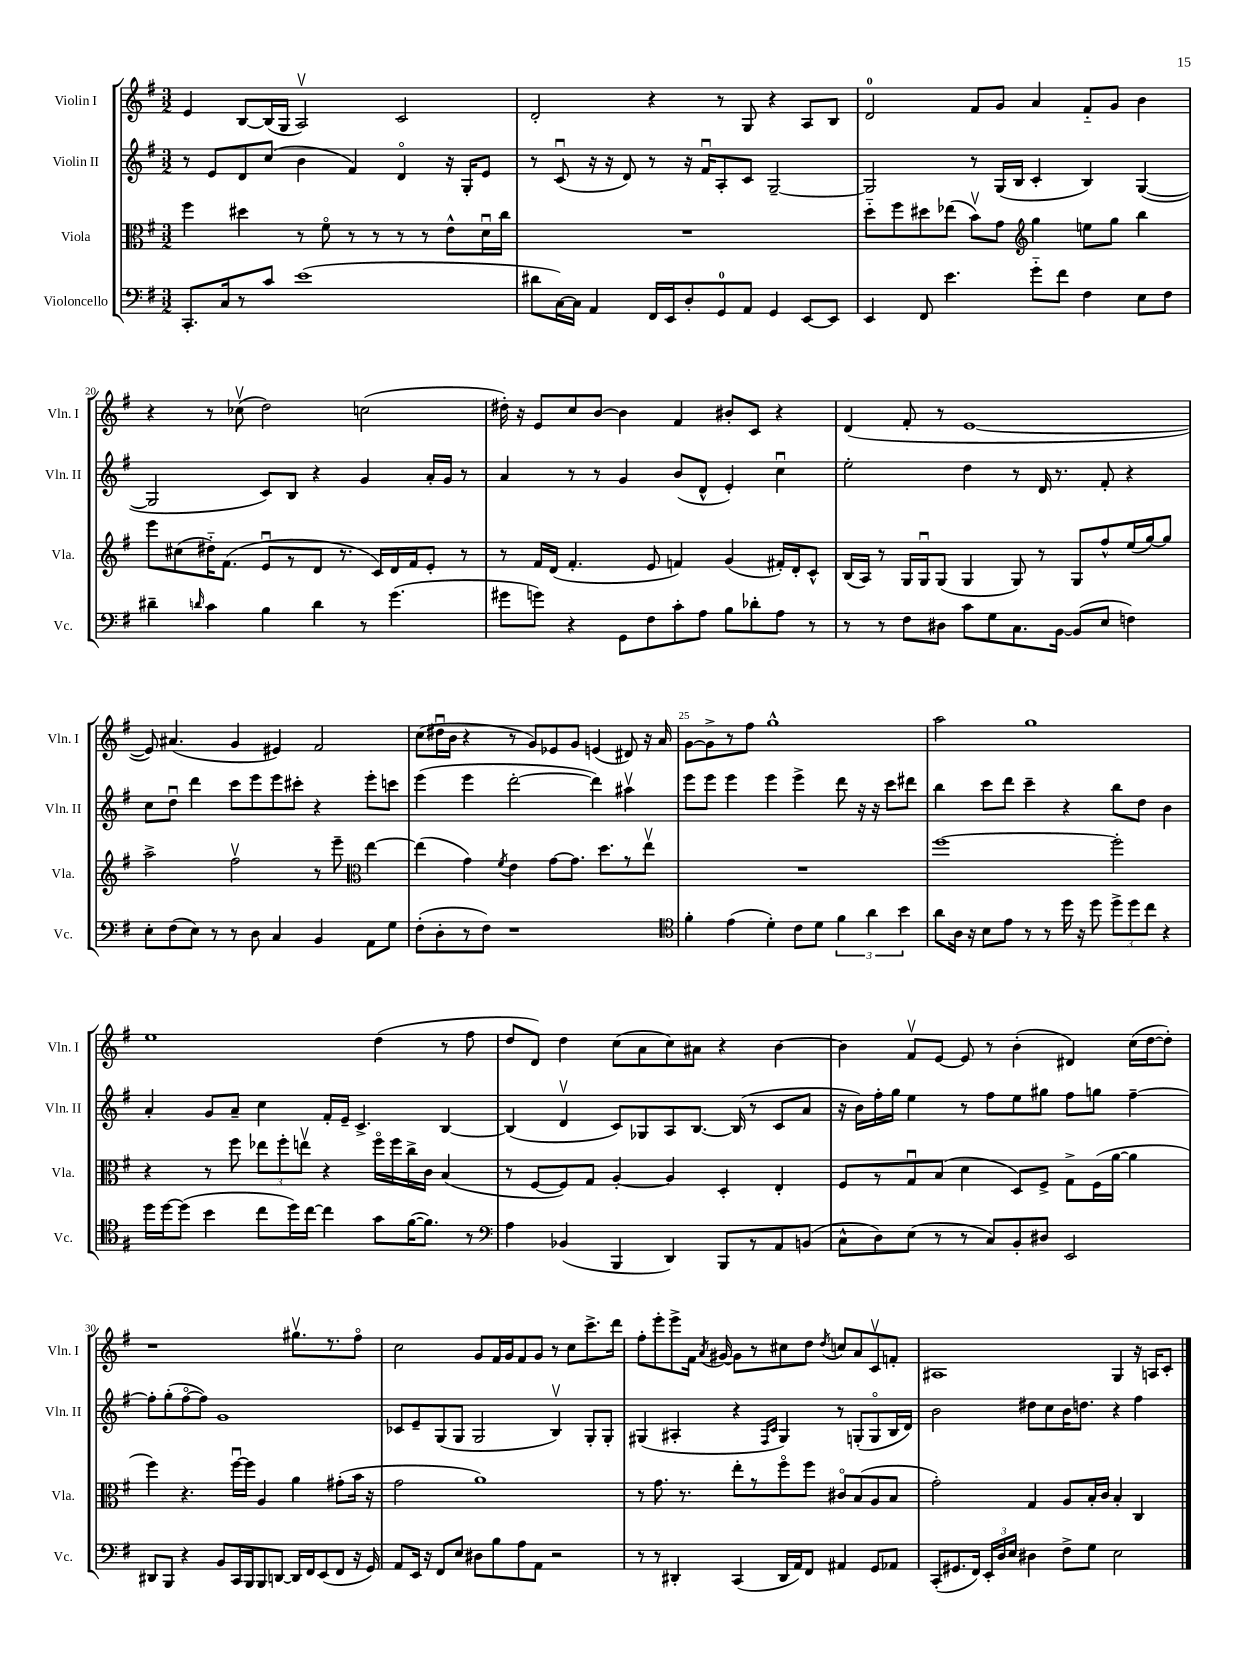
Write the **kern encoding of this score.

**kern	**kern	**kern	**kern
*part4	*part3	*part2	*part1
*staff4	*staff3	*staff2	*staff1
*I"Violoncello	*I"Viola	*I"Violin II	*I"Violin I
*I'Vc.	*I'Vla.	*I'Vln. II	*I'Vln. I
*clefF4	*clefC3	*clefG2	*clefG2
*k[f#]	*k[f#]	*k[f#]	*k[f#]
*M3/2	*M3/2	*M3/2	*M3/2
=17	=17	=17	=17
8.CC'/L	4ff#\	8r	4e/
.	.	8e/L	.
16C/k	.	.	.
8r	4dd#X\	8d/	[8B/L
8c/J	.	(8cc/J	(16B/L]
.	.	.	16G/JJ
(1e	8r	4b\	2Av/)
.	8f#\	.	.
.	8r	4f#/)	.
.	8r	.	.
.	8r	4d/	2c/
.	8r	.	.
.	8e^^\L	16r	.
.	.	16G'/KL	.
.	16du\L	8e/J	.
.	16cc\JJ	.	.
=18	=18	=18	=18
8d#X\L	1.r	8r	2d'/
[16C\L)	.	(8cu/	.
16C\JJ]	.	.	.
4AA/	.	16r	.
.	.	16r	.
.	.	8d/)	.
16FF#/LL	.	8r	4r
16EE/J	.	.	.
8D'/	.	16r	.
.	.	16f#u/KL	.
8GG/	.	8A'/	8r
8AA/J	.	8c/J	8G/
4GG/	.	[2G~/	4r
[8EE/L	.	.	8A/L
8EE/J]	.	.	8B/J
=19	=19	=19	=19
4EE/	8dd\L	2G/]	2d/
.	8ff#\	.	.
8FF#/	8dd#X\	.	.
4.e\	(8ee-X\J	.	.
.	8bv\L)	8r	8f#/L
.	8g\J	(16G/LL	8g/J
.	.	16B/JJ	.
*	*clefG2	*	*
8g\L	4gg\	4c'/	4a/
8f#\J	.	.	.
4F#\	8een\L	4B/)	8f#/L
.	8gg\J	.	8g/J
8E\L	4bb\	([4G/	4b\
8F#\J	.	.	.
!!LO:LB:g=z
=20	=20	=20	=20
4d#X~\	8eee\L	2G/]	4r
.	(8cc#X\	.	.
16qqdn/	.	.	.
4c\	16dd#X\K)	.	8r
.	(8.f#\J	.	.
.	.	.	(8cc-Xv\
4B\	8eu/L	8c/L)	2dd\)
.	8r	8B/J	.
4d\	8d/J	4r	.
.	8.r	.	.
8r	.	4g/	(2ccn\
.	16c/LL)	.	.
(4.g\	16d/	.	.
.	16f#/J	.	.
.	8e'/J	16a'/LL	.
.	.	16g/JJ	.
.	8r	8r	.
=21	=21	=21	=21
8g#X\L	8r	4a/	16dd#X'\)
.	.	.	16r
8gn\J)	16f#/LL	.	8e/L
.	(16d/JJ	.	.
4r	4.f#'/	8r	8cc/
.	.	8r	[8b/J
8GG\L	.	4g/	4b\]
8F#\	8e/	.	.
8c'\	4fn/)	(8b/L	4f#/
8A\J	.	8d^^/J	.
8B\L	(4g/	4e'/)	8b#X'/L
8d-X'\	.	.	8c/J
8A\J	16f#X'/LL)	4ccu\	4r
.	16d'/J	.	.
8r	8c^^/J	.	.
=22	=22	=22	=22
8r	(16B/LL	2ee'\	(4d/
.	16A/JJ)	.	.
8r	8r	.	.
8F#\L	16G/LL	.	8f#'/
.	16Gu/J	.	.
8D#X\J	(8G/J	.	8r
8c\L	4G/	4dd\	[1e
8G\	.	.	.
8.C\	8G/)	8r	.
.	8r	16d/	.
[16BB\Jk	.	8.r	.
(8BB/L]	8G/L	.	.
8E/J	8ff#^^/	8f#'/	.
4Fn\)	(16ee/L	4r	.
.	[16gg/J)	.	.
.	8gg/J]	.	.
!!LO:LB:g=z
=23	=23	=23	=23
8E'\L	2aa^\	8cc\L	8e/])
(8F#\	.	8ddu\J	(4.a#X/
8E\J)	.	4ddd\	.
8r	.	.	.
8r	2ff#v\	8ccc\L	4g/
8D\	.	8eee\	.
4C/	.	8eee\	4e#X/)
.	.	8ccc#X'\J	.
4BB/	8r	4r	2f#/
.	8eee~\	.	.
*	*clefC3	*	*
8AA\L	[4ee\	8eee'\L	.
8G\J	.	8cccn\J	.
=24	=24	=24	=24
(8F#'\L	(4ee\]	(4eee\	(8cc\L
8D'\	.	.	16dd#Xu\L
.	.	.	16b\JJ
8r	4g\)	4eee\	4r
8F#\J)	.	.	.
.	8qf#/	.	.
1r	4e\	[2ddd'\	8r
.	.	.	8g/L)
.	[8g\L	.	8e-X/
.	8.g\J]	.	8g/J
.	.	4ddd\])	(4en/
.	8.dd\L	.	.
.	8r	4aa#Xv\	8d#X/)
.	8eev\J	.	16r
.	.	.	16a/
=25	=25	=25	=25
*clefC4	*	*	*
4f#'\	1.r	8eee\L	[8g\L
.	.	8eee\J	8g^\]
(4e\	.	4eee\	8r
.	.	.	8ff#\J
4d'\)	.	4eee\	1gg^^
8c\L	.	4eee^\	.
8d\J	.	.	.
6f#\	.	8ddd\	.
.	.	16r	.
6a\	.	.	.
.	.	16r	.
.	.	8ccc\L	.
6b\	.	.	.
.	.	8ddd#X\J	.
=26	=26	=26	=26
8a\L	[1ff#	4bb\	2aa\
16A\Jk	.	.	.
16r	.	.	.
8B\L	.	8ccc\L	.
8e\J	.	8ddd\J	.
8r	.	4ccc~\	1gg
8r	.	.	.
16dd\	.	4r	.
16r	.	.	.
8dd\	.	.	.
12dd^\L	2ff#'\]	8bb\L	.
12dd\	.	.	.
.	.	8dd\J	.
12cc\J	.	.	.
4r	.	4b\	.
!!LO:LB:g=z
=27	=27	=27	=27
16dd\LL	4r	4a'/	1ee
[16dd\J	.	.	.
(8dd\J]	.	.	.
4b\	8r	8g/L	.
.	8ff#\	8a~/J	.
8cc\L	12ee-X\L	4cc\	.
.	12ff#'\	.	.
16dd\L)	.	.	.
.	12eenv\J	.	.
[16cc\JJ	.	.	.
4cc\]	4r	16f#'/LL	.
.	.	16e~/JJ	.
.	.	4.c^/	.
8g\L	16ff#\LL	.	(4dd\
.	16ff#\	.	.
([16f#\K	16cc^\	.	.
8.f#\J])	16c\JJ	.	.
.	(4B/	[4B/	8r
8r	.	.	8ff#\
=28	=28	=28	=28
*clefF4	*	*	*
4A\	8r	(4B/]	8dd/L
.	[8F#/L	.	8d/J)
(4BB-X/	8F#/])	4dv/	4dd\
.	8G/J	.	.
4BBB/	[4A'/	8c/L)	(8cc\L
.	.	8G-X/	8a\
4DD/)	4A/]	8A/	8cc\)
.	.	[8.B/J	8a#X\J
8BBB/L	4D'/	.	4r
.	.	(16B/]	.
8r	.	8r	.
8AA/	4E'/	8c/L	[4b\
(8BBn/J	.	8a/J	.
=29	=29	=29	=29
8C^^\L	8F#/L	16r	4b\]
.	.	16b\LL)	.
8D\)	8r	16ff#'\	.
.	.	16gg\JJ	.
(8E\J	8Gu/	4ee\	8f#v/L
8r	(8B/J	.	[8e/J
8r	4d\	8r	8e/]
8C/L)	.	8ff#\L	8r
8BB'/	8D/L)	8ee\	(4b'\
8D#X/J	8F#^/J	8gg#X\J	.
2EE/	8G^\L	8ff#\L	4d#X/)
.	(16F#\L	8ggn\J	.
.	[16a\JJ	.	.
.	4a\]	[4ff#~\	(16cc\LL
.	.	.	[16dd\J
.	.	.	8dd'\J])
!!LO:LB:g=z
=30	=30	=30	=30
8DD#X/L	4ff#\)	8ff#'\L]	1r
8BBB/J	.	(8gg'\	.
4r	4.r	[8ff#\	.
.	.	8ff#\J])	.
8BB/L	.	1g	.
16CC/L	[16ff#u\LL	.	.
16BBB/J	16ff#\JJ]	.	.
8BBB/	4A/	.	.
[8DDn/J	.	.	.
16DD/LL]	4a\	.	8.gg#Xv\L
16FF#/J	.	.	.
(8EE/	.	.	.
.	.	.	8.r
8FF#/J	(8g#X'\L	.	.
16r	16b\Jk	.	8ff#\J
16GG/)	16r	.	.
=31	=31	=31	=31
8AA/L	2g\	8c-X/L	2cc\
16EE/Jk	.	8e~/	.
16r	.	.	.
8FF#/L	.	(8G/	.
8E/J	.	8G/J	.
8D#X\L	1a)	2G/	8g/L
8B\	.	.	16f#/L
.	.	.	16g/J
8A\	.	.	8f#/
8AA\J	.	.	8g/J
2r	.	4Bv/)	8r
.	.	.	8cc\L
.	.	8G'/L	8.ccc^\
.	.	8G'/J	.
.	.	.	16ddd\Jk
=32	=32	=32	=32
8r	8r	(4G#X/	8ff#'\L
8r	8.g\	.	8eee'\
4DD#X'/	.	4A#X'/	8eee^\
.	8.r	.	.
.	.	.	16f#\Jk
.	.	.	8qa/
.	.	.	[16g#X/
(4CC/	8ee'\L	4r	8g#\L]
.	8r	.	8r
.	.	16qqF#/LL	.
.	.	16qqc/JJ	.
16DD#/LL	8ff#\	4G#/)	8cc#X\
16AA/J)	.	.	.
8FF#/J	8ff#\J	.	8dd\J
.	.	.	8qdd/
4AA#X/	8c#X/L	8r	8ccn/L
.	(8B/	(8Gn'/L	8a/
8GG/L	8A/	8G/	8cv/
8AA-X/J	8B/J	16B/L	8fn'/J
.	.	16d/JJ)	.
=33	=33	=33	=33
(8CC'/L	2g'\)	2b\	1A#X
8.GG#X/	.	.	.
16FF#/Jk)	.	.	.
24EE'/LL	.	.	.
24D/	.	.	.
24E/JJ	.	.	.
4D#X\	4G/	8dd#X\L	.
.	.	8cc\	.
8F#^\L	8A/L	16b\K	.
.	.	8.ddn\J	.
8G\J	16B'/L	.	.
.	16c/JJ	.	.
2E\	4B'/	4r	4G/
.	4C/	4ff#\	16r
.	.	.	16An/KL
.	.	.	8c'/J
==	==	==	==
*-	*-	*-	*-
